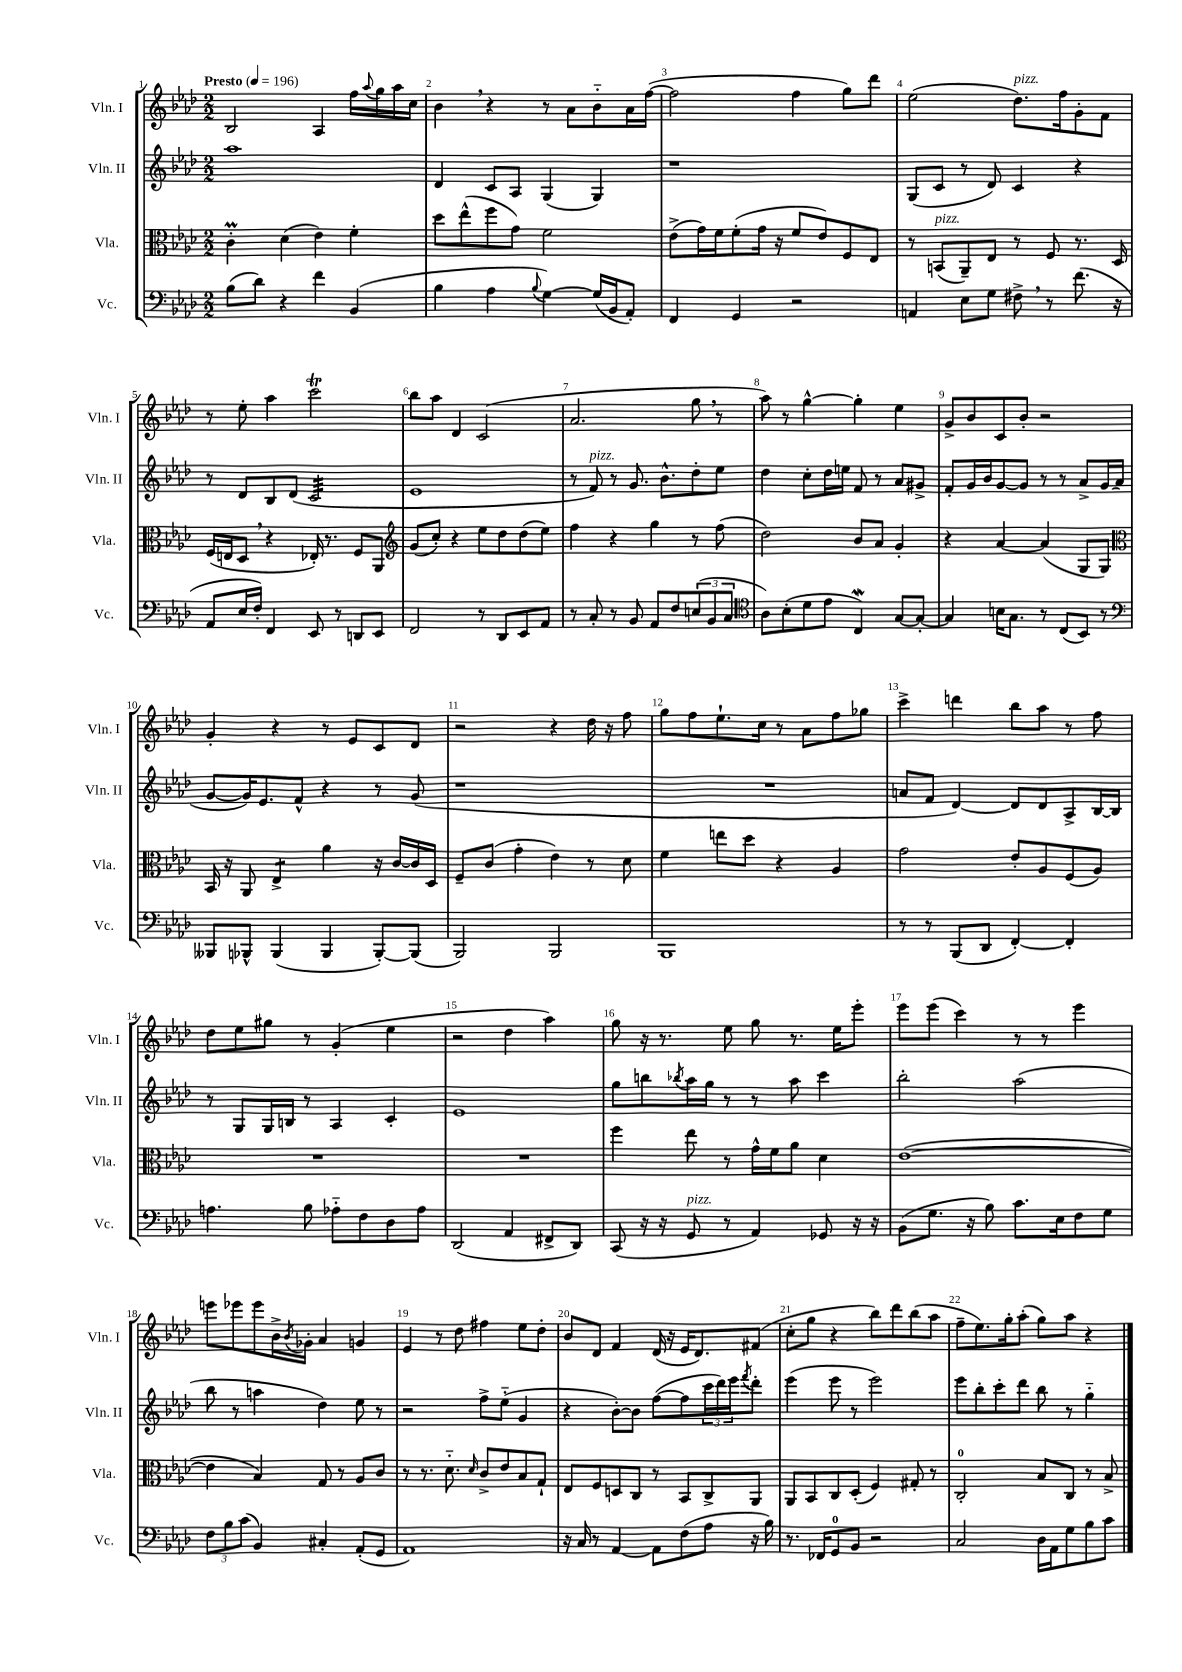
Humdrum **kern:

**kern	**kern	**kern	**kern
*staff4	*staff3	*staff2	*staff1
*clefF4	*clefC3	*clefG2	*clefG2
*k[b-e-a-d-]	*k[b-e-a-d-]	*k[b-e-a-d-]	*k[b-e-a-d-]
*M2/2	*M2/2	*M2/2	*M2/2
*MM196	*MM196	*MM196	*MM196
(8B-	4c'	1aa-	2B-
8d-)	.	.	.
4r	(4d-	.	.
4f	4e-)	.	4A-
(4BB-	4f'	.	16ff
.	.	.	8qqaa-
.	.	.	16gg
.	.	.	16aa-
.	.	.	16cc
=	=	=	=
4B-	8dd-	4d-	4b-
.	(8ee-^^	.	.
4A-	8ff	8c	4r
.	8g)	8A-	.
8qqB-	.	.	.
[4G)	2f	(4G	8r
.	.	.	8a-
(16G]	.	4G)	8b-'~
16BB-	.	.	.
8AA-')	.	.	16a-
.	.	.	([16ff
=	=	=	=
4FF	(8e-^	1r	2ff]
.	16g)	.	.
.	16f	.	.
4GG	(8f'	.	.
.	16g	.	.
.	16r	.	.
2r	8f	.	4ff
.	8e-)	.	.
.	8F	.	8gg)
.	8E-	.	8ddd-
=	=	=	=
4AA	8r	(8G	(2ee-
.	(8BB	8c	.
8E-	8AA-~)	8r	.
8G	8E-	8d-)	.
8F#^	8r	4c	8.dd-)
8r	8F	.	.
.	.	.	16ff
(8.f	8.r	4r	8g'
.	.	.	8f
16r	16D-	.	.
=	=	=	=
8AA-	(16F	8r	8r
.	16E	.	.
16E-	8D-	8d-	8ee-'
16F')	.	.	.
4FF	4r	8B-	4aa-
.	.	(8d-	.
8EE-	16E-')	2c	2ccc
.	8.r	.	.
8r	.	.	.
8DD	8F	.	.
8EE-	8AA-	.	.
=	=	=	=
*	*clefG2	*	*
2FF	(8g	1e-	8bb-
.	8cc')	.	8aa-
.	4r	.	4d-
8r	8ee-	.	(2c
8DD-	8dd-	.	.
8EE-	(8dd-	.	.
8AA-	8ee-)	.	.
=	=	=	=
8r	4ff	8r	2.a-
8C'	.	8f)	.
8r	4r	8r	.
8BB-	.	8.g	.
8AA-	4gg	.	.
.	.	8.b-^^	.
8F	.	.	.
(12E	8r	8dd-'	8gg
12BB-	.	.	.
.	(8ff	8ee-	8r
12C	.	.	.
=	=	=	=
*clefC4	*	*	*
8A-)	2dd-)	4dd-	8aa-)
(8B-'	.	.	8r
8d-	.	8cc'	[4gg^^
8e-	.	16dd-	.
.	.	16ee	.
4C)	8b-	8f	4gg']
.	8a-	8r	.
[8G	4g'	8a-	4ee-
8G'_	.	8g#^	.
=	=	=	=
4G]	4r	8f'	8g^
.	.	16g	8b-
.	.	16b-	.
16B	[4a-	[8g	8c
8.G	.	.	.
.	.	8g]	8b-'
8r	(4a-]	8r	2r
(8C	.	8r	.
8BB-)	8G	8a-^	.
8r	8G)	16g	.
.	.	(16a-	.
=	=	=	=
*clefF4	*clefC3	*	*
8BBB--	16BB-	[8g	4g'
.	16r	.	.
8BBB-^^	8AA-	16g])	.
.	.	8.e-	.
(4BBB-	4E-^	.	4r
.	.	8f^^	.
4BBB-	4a-	4r	8r
.	.	.	8e-
[8BBB-')	16r	8r	8c
.	[16c	.	.
(8BBB-]	16c]	(8g	8d-
.	16D-	.	.
=	=	=	=
2BBB-)	8F~	1r	2r
.	(8c	.	.
.	4g'	.	.
2BBB-	4e-)	.	4r
.	8r	.	16dd-
.	.	.	16r
.	8d-	.	8ff
=	=	=	=
1BBB-	4f	1r	8gg
.	.	.	8ff
.	8ee	.	8.ee-`
.	8dd-	.	.
.	.	.	16cc
.	4r	.	8r
.	.	.	8a-
.	4A-	.	8ff
.	.	.	8gg-
=	=	=	=
8r	2g	8a	4ccc^
8r	.	8f	.
(8BBB-	.	[4d-)	4ddd
8DD-	.	.	.
[4FF')	8e-'	8d-]	8bb-
.	8A-	8d-	8aa-
4FF']	(8F	8A-^	8r
.	8A-)	[16B-	8ff
.	.	16B-]	.
=	=	=	=
4.A	1r	8r	8dd-
.	.	8G	8ee-
.	.	16G	8gg#
.	.	16B	.
8B-	.	8r	8r
8A-'~	.	4A-	(4g'
8F	.	.	.
8D-	.	4c'	4ee-
8A-	.	.	.
=	=	=	=
(2DD-	1r	1e-	2r
4AA-	.	.	4dd-
8FF#^	.	.	4aa-)
8DD-)	.	.	.
=	=	=	=
(8CC	4ff	8gg	8gg
16r	.	8bb	16r
16r	.	.	8.r
.	.	8qbb-	.
8GG	8ee-	16aa-	.
.	.	16gg	.
8r	8r	8r	8ee-
4AA-)	16g^^	8r	8gg
.	16f	.	.
.	8a-	8aa-	8.r
8GG-	4d-	4ccc	.
.	.	.	16ee-
16r	.	.	8eee-'
16r	.	.	.
=	=	=	=
(8BB-	([1e-	2bb-'	8eee-
8.G	.	.	(8eee-
.	.	.	4ccc)
16r	.	.	.
8B-)	.	.	.
8.c	.	(2aa-	8r
.	.	.	8r
16E-	.	.	.
8F	.	.	4eee-
8G	.	.	.
=	=	=	=
12F	4e-]	8bb-	8eee
12B-	.	.	.
.	.	8r	8eee-
(12c	.	.	.
4BB-)	4B-)	4aa	8eee-
.	.	.	16b-^
.	.	.	8qb-
.	.	.	16g-'
4C#'	8G	4dd-)	4a-
.	8r	.	.
(8AA-'	8A-	8ee-	4g
8GG	8c	8r	.
=	=	=	=
1AA-)	8r	2r	4e-
.	8.r	.	.
.	.	.	8r
.	8.d-'~	.	.
.	.	.	8dd-
.	16qqd-	.	.
.	8c^	8ff^	4ff#
.	8e-	(8ee-'~	.
.	8B-	4g	8ee-
.	8G`	.	8dd-'
=	=	=	=
16r	8E-	4r	8b-
16C	.	.	.
8r	8F	.	8d-
[4AA-	8D	[8b-')	4f
.	8C	8b-]	.
8AA-]	8r	([8ff	(16d-
.	.	.	16r
(8F	8BB-	8ff]	16e-
.	.	.	8.d-)
8A-	8C^	24ccc	.
.	.	24ddd-)	.
.	.	24eee-	.
.	.	8qfff	.
16r	8AA-	8ddd-'	(8f#
16B-)	.	.	.
=	=	=	=
8.r	8AA-	(4eee-	8cc'
.	8BB-	.	8gg
16FF-	.	.	.
8GG	8C	8eee-	4r
8BB-	(8D-'	8r	.
2r	4F)	2eee-)	8bb-)
.	.	.	8ddd-
.	8G#'	.	(8bb-
.	8r	.	8aa-
=	=	=	=
2C	2C'	8eee-	8ff~
.	.	8bb-'	8.ee-)
.	.	8ccc'	.
.	.	.	16gg'
.	.	8ddd-	(8aa-'
16D-	8B-	8bb-	8gg)
16AA-	.	.	.
8G	8C	8r	8aa-
8B-	8r	4gg'~	4r
8c	8B-^	.	.
==	==	==	==
*-	*-	*-	*-
